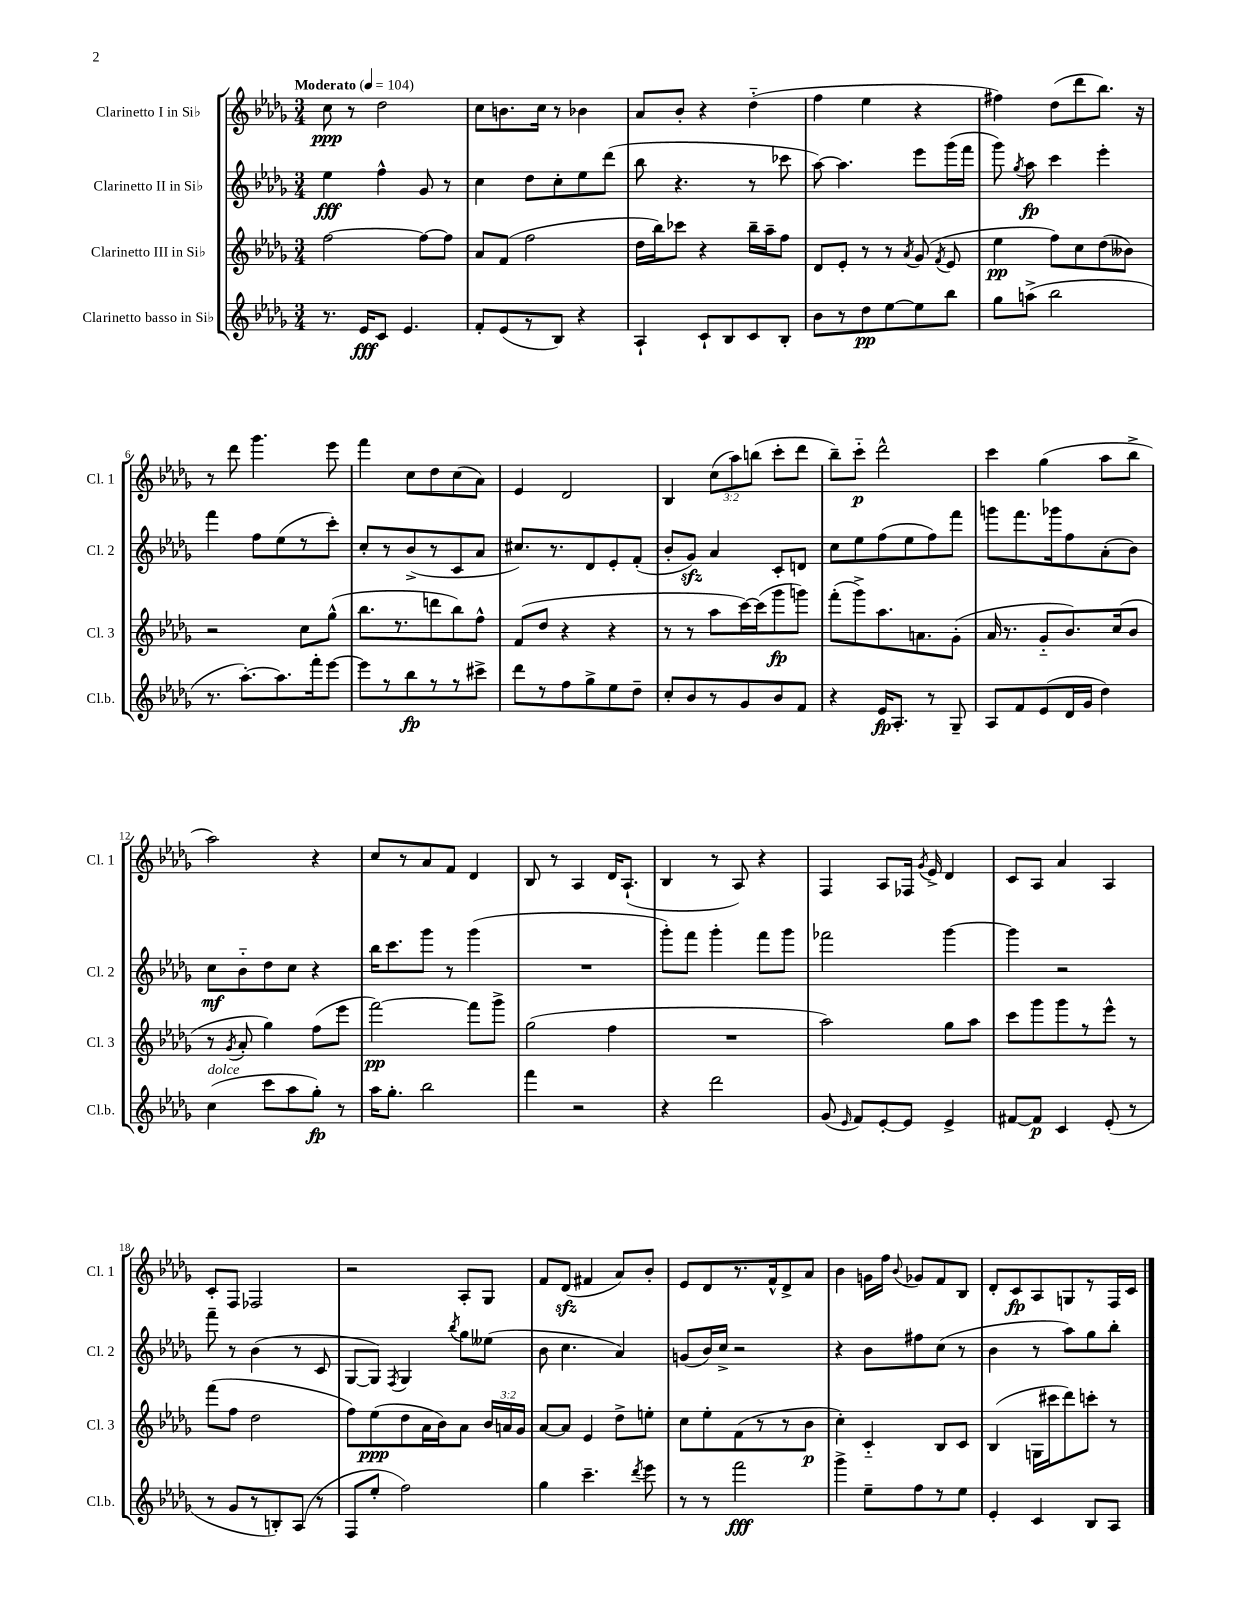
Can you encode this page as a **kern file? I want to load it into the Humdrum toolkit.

**kern	**dynam	**kern	**dynam	**kern	**dynam	**kern	**dynam
*part4	*part4	*part3	*part3	*part2	*part2	*part1	*part1
*staff4	*staff4	*staff3	*staff3	*staff2	*staff2	*staff1	*staff1
*I"Clarinetto basso in Si♭	*	*I"Clarinetto III in Si♭	*	*I"Clarinetto II in Si♭	*	*I"Clarinetto I in Si♭	*
*I'Cl.b.	*	*I'Cl. 3	*	*I'Cl. 2	*	*I'Cl. 1	*
*clefG2	*	*clefG2	*	*clefG2	*	*clefG2	*
*k[b-e-a-d-g-]	*	*k[b-e-a-d-g-]	*	*k[b-e-a-d-g-]	*	*k[b-e-a-d-g-]	*
*M3/4	*	*M3/4	*	*M3/4	*	*M3/4	*
*MM104	*	*MM104	*	*MM104	*	*MM104	*
=1	=1	=1	=1	=1	=1	=1	=1
!	!	!	!	!	!	!LO:TX:a:B:t=Moderato	!
8.r	.	[2ff\	.	4ee-\	fff	8cc\	ppp
.	.	.	.	.	.	8r	.
16e-/KL	fff	.	.	.	.	.	.
8c/J	.	.	.	4ff^^\	.	2dd-\	.
4.e-/	.	.	.	.	.	.	.
.	.	8ff\L_	.	8g-/	.	.	.
.	.	8ff\J]	.	8r	.	.	.
=2	=2	=2	=2	=2	=2	=2	=2
8f'/L	.	8a-/L	.	4cc\	.	8cc\L	.
(8e-/	.	(8f/J	.	.	.	8.bn\	.
8r	.	2ff\	.	8dd-\L	.	.	.
.	.	.	.	.	.	16cc\Jk	.
8B-/J)	.	.	.	8cc'\	.	8r	.
4r	.	.	.	8ee-\	.	4b-X\	.
.	.	.	.	(8ddd-\J	.	.	.
=3	=3	=3	=3	=3	=3	=3	=3
4A-`/	.	16dd-\LL	.	8bb-\	.	8a-/L	.
.	.	16bb-\J)	.	.	.	.	.
.	.	8ccc-X\J	.	4.r	.	8b-'/J	.
8c`/L	.	4r	.	.	.	4r	.
8B-/	.	.	.	.	.	.	.
8c/	.	16bb-~\LL	.	8r	.	(4dd-\	.
.	.	16aa-~\J	.	.	.	.	.
8B-'/J	.	8ff\J	.	8ccc-X\	.	.	.
=4	=4	=4	=4	=4	=4	=4	=4
8b-\L	.	8d-/L	.	[8aa-\)	.	4ff\	.
8r	.	8e-'/J	.	4.aa-\]	.	.	.
8dd-\	pp	8r	.	.	.	4ee-\	.
[8ee-\	.	8r	.	.	.	.	.
.	.	8qa-/	.	.	.	.	.
8ee-\]	.	(8g-/	.	8eee-\L	.	4r	.
.	.	8qf/	.	.	.	.	.
8bb-\J	.	8e-/	.	(16ggg-\L	.	.	.
.	.	.	.	16fff\JJ	.	.	.
=5	=5	=5	=5	=5	=5	=5	=5
8gg-\L	.	4ee-\	pp	8ggg-\)	.	4ff#X\)	.
.	.	.	.	8qgg-/	.	.	.
(8aan^\J	.	.	.	8aa-\	fp	.	.
2bb-\	.	8ff\L)	.	4ccc\	.	(8dd-\L	.
.	.	8cc\	.	.	.	8ddd-\	.
.	.	(8dd-\	.	4eee-'\	.	8.bb-\J)	.
.	.	8b--X\J)	.	.	.	.	.
.	.	.	.	.	.	16r	.
!!LO:LB:g=z
=6	=6	=6	=6	=6	=6	=6	=6
8.r	.	2r	.	4fff\	.	8r	.
.	.	.	.	.	.	8ddd-\	.
[8.aa-'\L)	.	.	.	.	.	.	.
.	.	.	.	8ff\L	.	4.ggg-\	.
8.aa-\]	.	.	.	(8ee-\	.	.	.
.	.	8cc\L	.	8r	.	.	.
16fff'\k	.	.	.	.	.	.	.
[8eee-\J	.	(8gg-^^\J	.	8ccc'\J)	.	8eee-\	.
=7	=7	=7	=7	=7	=7	=7	=7
8eee-\L]	.	8.bb-\L	.	8cc'/L	.	4fff\	.
8r	.	.	.	8r	.	.	.
.	.	8.r	.	.	.	.	.
8bb-\	fp	.	.	(8b-^/	.	8cc\L	.
8r	.	8dddn\	.	8r	.	8dd-\	.
8r	.	8bb-\)	.	8c/	.	(8cc\	.
8ccc#X^\J	.	8ff^^\J	.	8a-/J	.	8a-\J)	.
=8	=8	=8	=8	=8	=8	=8	=8
8ddd-\L	.	(8f/L	.	8.cc#X/L)	.	4e-/	.
8r	.	8dd-/J	.	.	.	.	.
.	.	.	.	8.r	.	.	.
8ff\	.	4r	.	.	.	2d-/	.
8gg-^\	.	.	.	8d-/	.	.	.
8ee-\	.	4r	.	8e-'/	.	.	.
8dd-~\J	.	.	.	(8f'/J	.	.	.
=9	=9	=9	=9	=9	=9	=9	=9
8cc'/L	.	8r	.	8b-'/L	.	4B-/	.
8b-/	.	8r	.	8g-zz/J)	.	.	.
8r	.	8aa-\L	.	4a-/	.	(12cc\L	.
.	.	.	.	.	.	12aa-\)	.
8g-/	.	[16ccc\L)	.	.	.	.	.
.	.	.	.	.	.	(12bbn\J	.
.	.	(16ccc\J]	.	.	.	.	.
8b-/	.	8ggg-\	fp	8c'/L	.	8ccc'\L	.
8f/J	.	8gggn\J)	.	8dn/J	.	8ddd-\J	.
=10	=10	=10	=10	=10	=10	=10	=10
4r	.	(8fff'\L	.	8cc\L	.	8bb-~\L)	.
.	.	8ggg-^\)	.	8ee-\	.	8ccc\J	p
16e-/KL	fp	8.aa-\	.	(8ff\	.	2ddd-^^\	.
8.A-'/J	.	.	.	.	.	.	.
.	.	.	.	8ee-\	.	.	.
.	.	8.an\	.	.	.	.	.
8r	.	.	.	8ff\)	.	.	.
8G-~/	.	(8g-'\J	.	8fff\J	.	.	.
=11	=11	=11	=11	=11	=11	=11	=11
8A-/L	.	16a-/	.	8gggn\L	.	4ccc\	.
.	.	8.r	.	.	.	.	.
8f/	.	.	.	8.fff\	.	.	.
(8e-/	.	8g-/L	.	.	.	(4gg-\	.
.	.	.	.	16ggg-X\k	.	.	.
16d-/L	.	8.b-/)	.	8ff\	.	.	.
16g-/JJ	.	.	.	.	.	.	.
4dd-\)	.	.	.	(8a-'\	.	8aa-\L	.
.	.	(16cc/k	.	.	.	.	.
.	.	8b-/J	.	8b-\J)	.	8bb-^\J	.
!!LO:LB:g=z
=12	=12	=12	=12	=12	=12	=12	=12
!LO:TX:a:i:t=dolce	!	!	!	!	!	!	!
(4cc\	.	8r	.	8cc\L	mf	2aa-\)	.
.	.	8qg-/	.	.	.	.	.
.	.	8a-'/	.	8b-\	.	.	.
8ccc\L	.	4gg-\)	.	8dd-\	.	.	.
8aa-\	.	.	.	8cc\J	.	.	.
8gg-'\J)	fp	(8ff\L	.	4r	.	4r	.
8r	.	8eee-\J	.	.	.	.	.
=13	=13	=13	=13	=13	=13	=13	=13
16aa-\KL	.	[2fff\)	pp	16bb-\KL	.	8cc/L	.
8.gg-'\J	.	.	.	8.ccc\	.	.	.
.	.	.	.	.	.	8r	.
2bb-\	.	.	.	8ggg-\J	.	8a-/	.
.	.	.	.	8r	.	8f/J	.
.	.	8fff\L]	.	(4ggg-\	.	4d-/	.
.	.	8ggg-^\J	.	.	.	.	.
=14	=14	=14	=14	=14	=14	=14	=14
4fff\	.	(2gg-\	.	2.r	.	8B-/	.
.	.	.	.	.	.	8r	.
2r	.	.	.	.	.	4A-/	.
.	.	4ff\	.	.	.	16d-/KL	.
.	.	.	.	.	.	(8.A-`/J	.
=15	=15	=15	=15	=15	=15	=15	=15
4r	.	2.r	.	8ggg-'\L)	.	4B-/	.
.	.	.	.	8fff\J	.	.	.
2ddd-\	.	.	.	4ggg-'\	.	8r	.
.	.	.	.	.	.	8A-/)	.
.	.	.	.	8fff\L	.	4r	.
.	.	.	.	8ggg-\J	.	.	.
=16	=16	=16	=16	=16	=16	=16	=16
(8g-/	.	2aa-\)	.	2fff-X\	.	4F/	.
16qqe-/	.	.	.	.	.	.	.
8f/L)	.	.	.	.	.	.	.
[8e-'/	.	.	.	.	.	8A-/L	.
8e-/J]	.	.	.	.	.	16F-X/Jk	.
.	.	.	.	.	.	8qg-/	.
.	.	.	.	.	.	16e-^/	.
4e-^/	.	8gg-\L	.	[4ggg-\	.	4d-/	.
.	.	8aa-\J	.	.	.	.	.
=17	=17	=17	=17	=17	=17	=17	=17
[8f#X/L	.	8ccc\L	.	4ggg-\]	.	8c/L	.
8f#/J]	p	8ggg-\	.	.	.	8A-/J	.
4c/	.	8ggg-\	.	2r	.	4a-/	.
.	.	8r	.	.	.	.	.
(8e-'/	.	8eee-^^\J	.	.	.	4A-/	.
8r	.	8r	.	.	.	.	.
!!LO:LB:g=z
=18	=18	=18	=18	=18	=18	=18	=18
8r	.	(8fff\L	.	8fff~\	.	8c'/L	.
8g-/L	.	8ff\J	.	8r	.	8F/J	.
8r	.	2dd-\	.	(4b-\	.	2F-X/	.
8Bn'/)	.	.	.	.	.	.	.
(8A-/J	.	.	.	8r	.	.	.
8r	.	.	.	8c/	.	.	.
=19	=19	=19	=19	=19	=19	=19	=19
8F/L	.	8ff\L)	.	[8G-/L	.	2r	.
8ee-'/J	.	(8ee-\	ppp	8G-/J])	.	.	.
.	.	.	.	8qF/	.	.	.
2ff\)	.	8dd-\	.	4G-/	.	.	.
.	.	16a-\L	.	.	.	.	.
.	.	16b-\J)	.	.	.	.	.
.	.	.	.	8qbb-/	.	.	.
.	.	8a-\J	.	8gg-\L	.	8A-'/L	.
.	.	24b-/LL	.	(8ee--X\J	.	8G-/J	.
.	.	24an/	.	.	.	.	.
.	.	24g-/JJ	.	.	.	.	.
=20	=20	=20	=20	=20	=20	=20	=20
4gg-\	.	[8a-/L	.	8b-\	.	8f/L	.
.	.	8a-/J]	.	4.cc\	.	(8d-zz/J	.
4.ccc~\	.	4e-/	.	.	.	4f#X/	.
.	.	8dd-^\L	.	4a-/)	.	8a-/L)	.
8qddd-/	.	.	.	.	.	.	.
8eee-\	.	8een'\J	.	.	.	8b-'/J	.
=21	=21	=21	=21	=21	=21	=21	=21
8r	.	8cc\L	.	(8gn/L	.	8e-/L	.
8r	.	8ee-'\	.	16b-/L)	.	8d-/	.
.	.	.	.	16cc^/JJ	.	.	.
2fff\	fff	(8f\	.	2r	.	8.r	.
.	.	8r	.	.	.	.	.
.	.	.	.	.	.	16f^^/k	.
.	.	8r	.	.	.	8d-^/	.
.	.	8b-\J	p	.	.	8a-/J	.
=22	=22	=22	=22	=22	=22	=22	=22
4ggg-^\	.	4cc'\)	.	4r	.	4b-\	.
8ee-~\L	.	4c/	.	8b-\L	.	16gn\LL	.
.	.	.	.	.	.	16ff\JJ	.
.	.	.	.	.	.	8qqb-/	.
8ff\	.	.	.	8ff#X\	.	8g-X/L	.
8r	.	8B-/L	.	(8cc\J	.	8f/	.
8ee-\J	.	8c/J	.	8r	.	8B-/J	.
=23	=23	=23	=23	=23	=23	=23	=23
4e-'/	.	(4B-/	.	4b-\	.	8d-'/L	.
.	.	.	.	.	.	8c/	fp
4c/	.	16Gn\LL	.	8r	.	8A-/	.
.	.	16ccc#X\J	.	.	.	.	.
.	.	8ddd-\)	.	8aa-\L)	.	8Gn/	.
8B-/L	.	8cccn'\J	.	8gg-\	.	8r	.
8A-/J	.	8r	.	8bb-'\J	.	16F/L	.
.	.	.	.	.	.	16c/JJ	.
==	==	==	==	==	==	==	==
*-	*-	*-	*-	*-	*-	*-	*-
